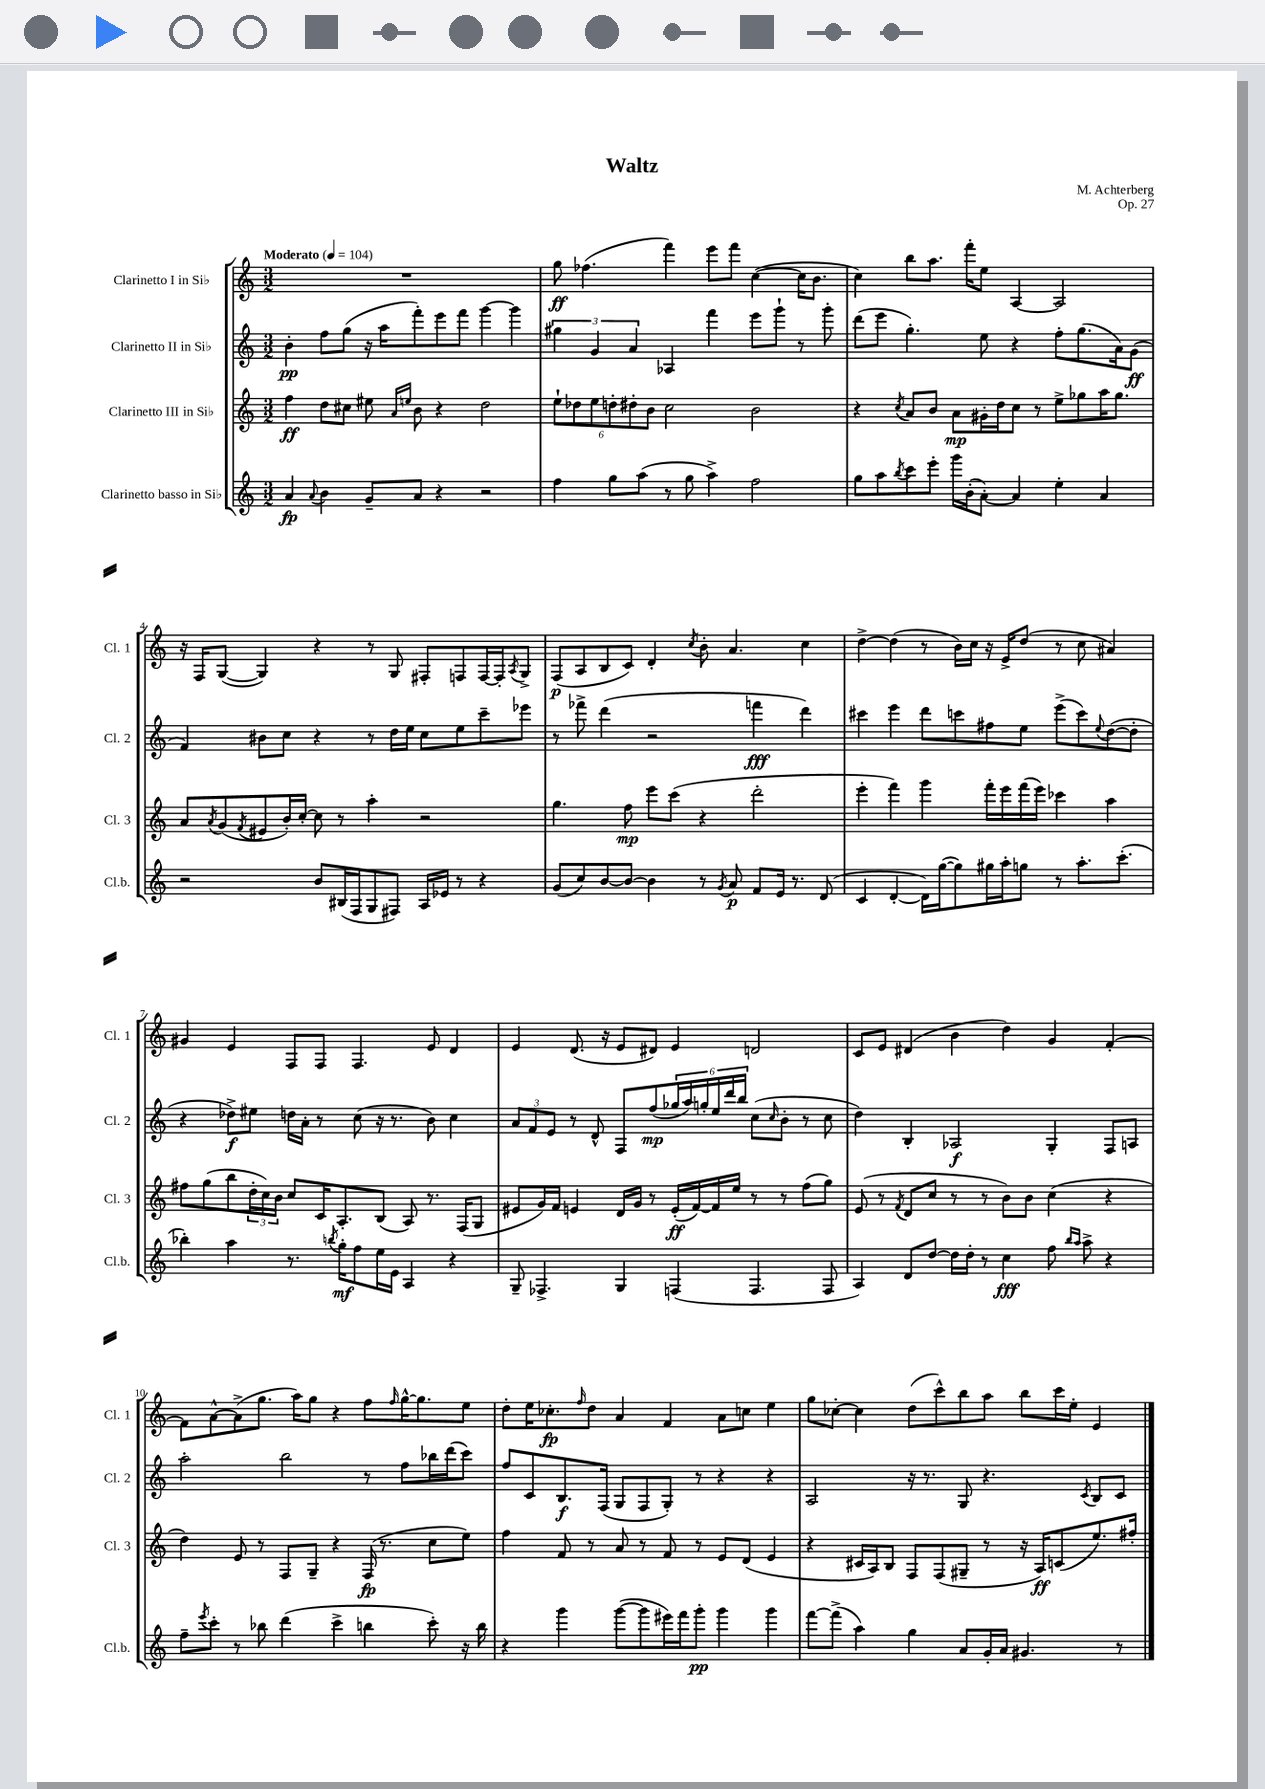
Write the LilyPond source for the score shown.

\header { title = "Waltz" composer = "M. Achterberg" opus = "Op. 27" }
<<
\new StaffGroup <<
\new Staff = "s0" \with { instrumentName = "Clarinetto I in Sib" shortInstrumentName = "Cl. 1" } {
    \clef treble \key c \major \numericTimeSignature \time 3/2 \tempo "Moderato" 4 = 104
    R1. |
    g''8\ff fes''4.( f'''4) e'''8 f'''8 c''4~( c''16 b'8. |
    c''4) b''8 a''8. f'''16-. e''8 a4~ a2 |
    r16 f16 g8~( g4) r4 r8 g8 fis8-. f8 f16~ f16-. \acciaccatura { a8 } g8-> |
    f8\p( a8 b8 c'8) d'4-. \acciaccatura { c''8 } b'8-. a'4. c''4 |
    d''4~-> d''4( r8 b'16) c''16 r16 e'16-> d''8( r8 c''8 ais'4) |
    gis'4 e'4 f8 f8 f4. e'8 d'4 |
    e'4 d'8.( r16 e'8 dis'8) e'4 d'2 |
    c'8 e'8 dis'4( b'4 d''4) g'4 f'4~-. |
    f'8 a'8~-^ a'8->( g''8. a''16) g''8 r4 f''8 \grace { f''16 } g''16~-^ g''8. e''8 |
    d''8-. e''16 ces''8.-.\fp \grace { f''16 } d''8 a'4 f'4 a'8 c''8 e''4 |
    g''8 ces''8~-. ces''4 d''8( c'''8-^) b''8 a''8 b''8 c'''16 e''16-. e'4 \bar "|." |
}
\new Staff = "s1" \with { instrumentName = "Clarinetto II in Sib" shortInstrumentName = "Cl. 2" } {
    \clef treble \key c \major \numericTimeSignature \time 3/2
    b'4-.\pp f''8 g''8( r16 a''16 f'''8-.) e'''8 f'''8 g'''4~ g'''4 |
    \tuplet 3/2 { gis''4 g'4 a'4 } aes4 f'''4 e'''8 g'''8-! r8 g'''8-. |
    d'''8( e'''8 g''4.-.) e''8 r4 f''8-. g''8.( a'16) g'8\ff( |
    f'4) bis'8 c''8 r4 r8 d''16 e''16 c''8 e''8 c'''8-- ees'''8 |
    r8 fes'''8-> d'''4( r2 f'''4\fff d'''4) |
    cis'''4 e'''4 d'''8 c'''8 fis''8 e''8 e'''8->( c'''8) \appoggiatura { e''8 } d''8~( d''8-. |
    r4 des''8->\f) eis''8 d''16 a'16-. r8 c''8( r16 r8. b'8) c''4 |
    \tuplet 3/2 { a'8 f'8 e'8 } r8 d'8-^ f8 f''8\mp( \tuplet 6/4 { ges''16 a''16) g''16-. e''16 d'''16 b''16 } c''8( \grace { c''16 } b'8-. r8 c''8 |
    d''4) b4-. aes2\f g4-. f8 a8 |
    a''2-. b''2 r8 f''8 bes''16 d'''16( c'''8) |
    f''8 c'8 b8.\f f16( g8 f8 g8-.) r8 r4 r4 |
    a2 r16 r8. g8 r4. \acciaccatura { c'8 } b8 c'8 \bar "|." |
}
\new Staff = "s2" \with { instrumentName = "Clarinetto III in Sib" shortInstrumentName = "Cl. 3" } {
    \clef treble \key c \major \numericTimeSignature \time 3/2
    f''4\ff d''8 cis''8 eis''8 \grace { a'16 e''16 } b'8 r4 d''2 |
    \tuplet 6/4 { e''8-! des''8 e''8 d''8-. dis''8-. b'8 } c''2 b'2 |
    r4 \acciaccatura { c''8 } a'8 b'8 a'8\mp gis'16-. d''16 c''8 r8 e''8-> ges''8 a''16 ges''8. |
    a'8 \acciaccatura { a'8 } g'8( \acciaccatura { f'8 } eis'8 b'16-.) c''16~-. c''8 r8 a''4-. r2 |
    g''4. f''8\mp e'''8 c'''8( r4 d'''2-. |
    e'''4-. f'''4) g'''4 f'''16-. e'''16 f'''16( e'''16) ces'''4 a''4 |
    fis''8 g''8( b''8 \tuplet 3/2 { d''16-. c''16) b'16 } c''8 c'16 a8.-. b8( a8) r8. f16( g8 |
    eis'8 g'16) f'16 e'4 d'16 g'16 r8 e'16-.\ff( f'16~) f'16 e''16 r8 r8 f''8( g''8) |
    e'8( r8 \acciaccatura { f'8 } d'8 c''8 r8 r8 b'8) b'8 c''4( r4 |
    d''4) e'8 r8 f8 g8-- r4 f16\fp( r8. c''8 e''8) |
    f''4 f'8 r8 a'8 r8 f'8 r8 e'8 d'8( e'4 |
    r4 cis'16 a16) b8 f8 f8( gis8-- r8 r16 a16\ff) c'8( e''8.) fis''16-. \bar "|." |
}
\new Staff = "s3" \with { instrumentName = "Clarinetto basso in Sib" shortInstrumentName = "Cl.b." } {
    \clef treble \key c \major \numericTimeSignature \time 3/2
    a'4\fp \appoggiatura { a'8 } b'4 g'8-- a'8 r4 r2 |
    f''4 g''8 a''8( r8 g''8 a''4->) f''2 |
    g''8 a''8 \acciaccatura { b''8 } c'''8 e'''8-. g'''16 b'16-.( a'8~-.) a'4 e''4-. a'4 |
    r2 b'8 bis16( f16 g8 fis8) a16 ees'16 r8 r4 |
    g'8( c''8) b'8~ b'8~ b'4 r8 \acciaccatura { g'8 } a'8\p f'8 e'16 r8. d'8( |
    c'4 d'4~-. d'16) g''16~( g''8) gis''16 a''16-. g''8 r8 a''8.-. c'''8.-.( |
    bes''4-.) a''4 r8. \acciaccatura { b''8 } g''16-.\mf f''8 e''16 e'16 a4 r4 |
    g8-- fes4.-> g4 f4( f4. f8 |
    a4) d'8 d''8~ d''16 d''16-. r8 c''4\fff f''8 \grace { b''16 a''16 } a''8-> r4 |
    f''8-- \acciaccatura { e'''8 } c'''8-. r8 bes''8 d'''4( c'''4-> b''4 c'''8-.) r16 b''16 |
    r4 g'''4 g'''8~( g'''8 eis'''16) f'''16 g'''8-.\pp g'''4 g'''4 |
    f'''8~ f'''8->( a''4) g''4 a'8 g'16-. a'16 gis'4. r8 \bar "|." |
}
>>
>>
